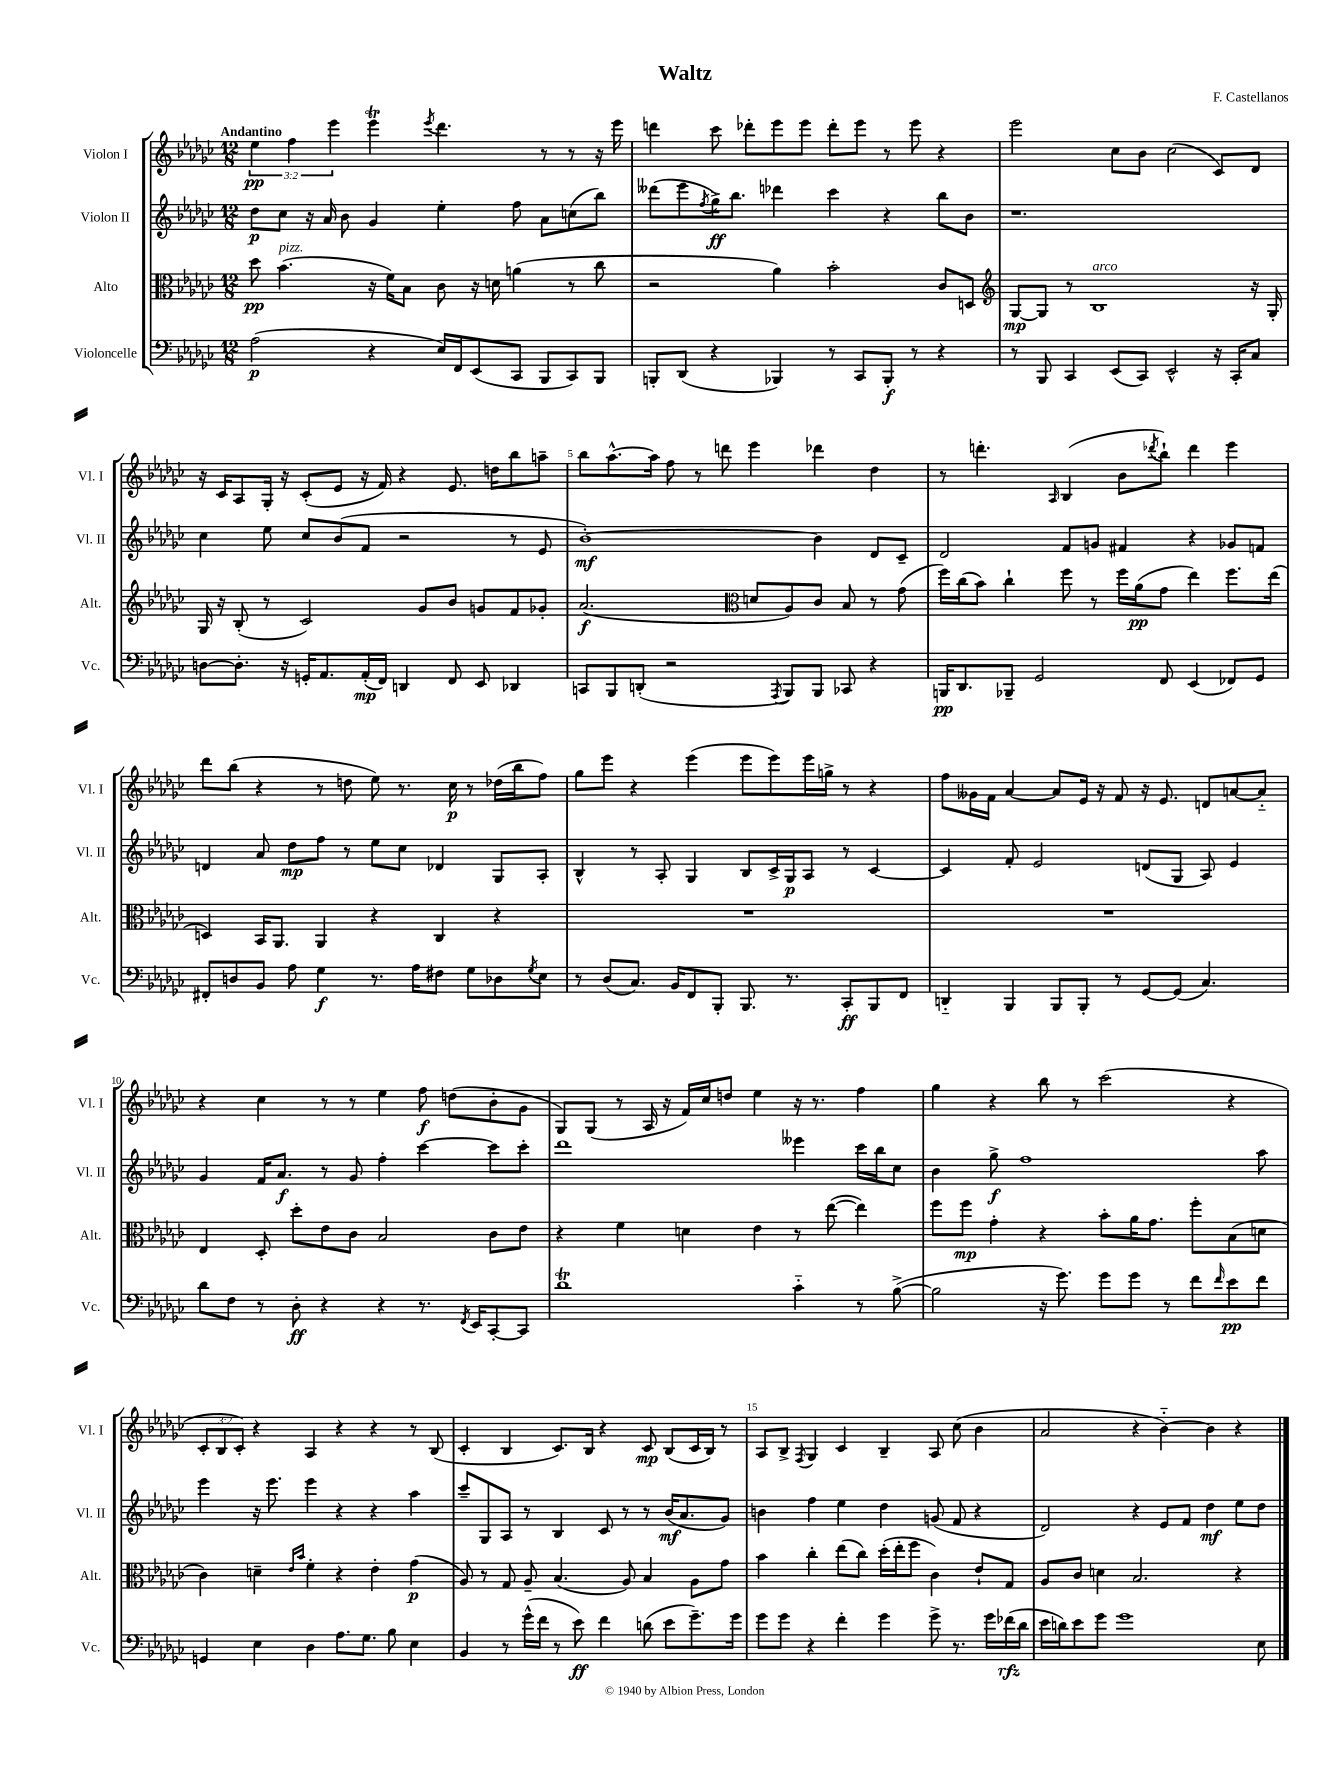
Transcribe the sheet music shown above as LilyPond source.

\header { title = "Waltz" composer = "F. Castellanos" }
<<
\new StaffGroup <<
\new Staff = "s0" \with { instrumentName = "Violon I" shortInstrumentName = "Vl. I" } {
    \clef treble \key ges \major \numericTimeSignature \time 12/8 \override Staff.TupletNumber.text = #tuplet-number::calc-fraction-text \tempo "Andantino"
    \tuplet 3/2 { ees''4\pp f''4 ees'''4 } ees'''4\trill \acciaccatura { ees'''8 } des'''4. r8 r8 r16 ees'''16 |
    d'''4 ces'''8 des'''8-. ees'''8 ees'''8 des'''8-. ees'''8 r8 ees'''8 r4 |
    ees'''2 ces''8 bes'8 ces''2( ces'8) des'8 |
    r16 ces'16 aes8 ges16-. r16 ces'8-.( ees'8 r16 f'16) r4 ees'8. d''16 bes''8 a''8-- |
    bes''8 aes''8.~-^ aes''16 f''8 r8 d'''8 ees'''4 des'''4 des''4 |
    r8 d'''4.-. \grace { aes16 } bes4( bes'8 \acciaccatura { des'''8 } bes''8-!) des'''4 ees'''4 |
    des'''8 bes''8( r4 r8 d''8 ees''8) r8. ces''16\p r8 des''16( bes''16 f''8) |
    ges''8 ees'''8 r4 ees'''4( ees'''8 ees'''8) ees'''16 g''16-> r8 r4 |
    f''8 geses'16 f'16 aes'4~ aes'8 ees'16 r16 f'8 r16 ees'8. d'8 a'8~ a'8-_ |
    r4 ces''4 r8 r8 ees''4 f''8\f d''8( bes'8-. ges'8 |
    ges8) ges8( r8 aes16 r16 f'16) ces''16 d''8 ees''4 r16 r8. f''4 |
    ges''4 r4 bes''8 r8 ces'''2( r4 |
    \tuplet 3/2 { ces'8-. bes8 ces'8-.) } r4 aes4 r4 r4 r8 bes8( |
    ces'4-. bes4 ces'8.) bes16 r4 ces'8\mp bes8( ces'16 bes16) r8 |
    aes8 bes8-> \acciaccatura { f8 } ges4 ces'4 bes4-- aes8 ces''8( bes'4 |
    aes'2 r4 bes'4~-_) bes'4 r4 \bar "|." |
}
\new Staff = "s1" \with { instrumentName = "Violon II" shortInstrumentName = "Vl. II" } {
    \clef treble \key ges \major \numericTimeSignature \time 12/8
    des''8\p ces''8 r16 aes'16 bes'8 ges'4 ees''4-. f''8 aes'8 c''8( bes''8) |
    deses'''8( ees'''8 \acciaccatura { f''8 } ges''16->\ff) bes''8. des'''4 ces'''4 r4 bes''8 bes'8 |
    r1. |
    ces''4 ees''8 ces''8 bes'8( f'8 r2 r8 ees'8 |
    bes'1~-.\mf) bes'4 des'8 ces'8-- |
    des'2 f'8 g'8 fis'4 r4 ges'8 f'8 |
    d'4 aes'8 des''8\mp f''8 r8 ees''8 ces''8 des'4 ges8 aes8-. |
    bes4-^ r8 aes8-. ges4 bes8 ces'16-> ges16\p aes8 r8 ces'4~ |
    ces'4 f'8-. ees'2 d'8( ges8 aes8) ees'4 |
    ges'4 f'16 aes'8.\f r8 ges'8 f''4-. ces'''4~ ces'''8 ces'''8-. |
    des'''1 eeses'''4 ces'''16 bes''16 ces''8 |
    bes'4 ges''8->\f f''1 aes''8 |
    ees'''4 r16 ees'''8. ees'''4 r4 r4 aes''4 |
    ces'''8-- ges8 aes8 r8 bes4 ces'8 r8 r8 bes'16\mf( aes'8. ges'8) |
    b'4 f''4 ees''4 des''4 g'8( f'8 r4 |
    des'2) r4 ees'8 f'8 des''4\mf ees''8 des''8 \bar "|." |
}
\new Staff = "s2" \with { instrumentName = "Alto" shortInstrumentName = "Alt." } {
    \clef alto \key ges \major \numericTimeSignature \time 12/8
    des''8\pp bes'4.^\markup { \italic "pizz." }( r16 f'16) bes8 ces'8 r16 d'16 a'4( r8 ces''8 |
    r2 aes'4) bes'2-. ces'8 d8 |
    \clef treble ges8~\mp ges8 r8 bes1^\markup { \italic "arco" } r16 ges16-. |
    ges16 r16 bes8-.( r8 ces'2) ges'8 bes'8 g'8 f'8 ges'8-. |
    aes'2.\f( \clef alto d'8 aes8) ces'8 bes8 r8 ges'8( |
    f''16) ces''16( bes'8) ces''4-! f''8 r8 f''16 aes'16\pp( ges'8 ees''4) f''8. ees''16( |
    d4) bes,16 aes,8. aes,4 r4 ces4 r4 |
    R1. |
    R1. |
    ees4 des8-. des''8-. ees'8 ces'8 bes2 ces'8 ees'8 |
    r4 f'4 d'4 ees'4 r8 ees''8~( ees''4) |
    f''8 f''8\mp ges'4-. r4 bes'8-. aes'16 ges'8. f''8-. bes8( d'8 |
    ces'4) d'4-- \grace { ees'16 bes'16 } f'4-. r4 ees'4-. ges'4\p( |
    aes8) r8 ges8 aes8-- bes4.( aes8) bes4 aes8 ges'8 |
    bes'4 ces''4-. ees''8( ces''8) des''16-.( ees''16-. f''8 ces'4) ees'8-! ges8 |
    aes8 ces'8 d'4 bes2. r4 \bar "|." |
}
\new Staff = "s3" \with { instrumentName = "Violoncelle" shortInstrumentName = "Vc." } {
    \clef bass \key ges \major \numericTimeSignature \time 12/8
    aes2\p( r4 ees16) f,16 ees,8( ces,8 bes,,8 ces,8) bes,,8 |
    b,,8-. des,8( r4 bes,,4) r8 ces,8 bes,,8-.\f r8 r4 |
    r8 bes,,8 ces,4 ees,8( ces,8) ees,2-^ r16 ces,16-. ces8 |
    d8~ d8.-. r16 g,16-. aes,8. aes,16-.\mp( f,16) d,4 f,8 ees,8 des,4 |
    c,8 bes,,8 d,8-.( r2 \acciaccatura { aes,,8 } bes,,8) bes,,8 ces,8 r4 |
    b,,16\pp des,8. bes,,8-- ges,2 f,8 ees,4( fes,8) ges,8 |
    fis,8-. d8 bes,8 aes8 ges4\f r8. aes16 fis8 ges8 des8 \acciaccatura { ges8 } ees8 |
    r8 des8( ces8.) bes,16 f,8 bes,,8-. bes,,8. r8. ces,8-.\ff bes,,8 f,8 |
    d,4-_ bes,,4 bes,,8 bes,,8-. r8 ges,8~ ges,8( ces4.) |
    des'8 f8 r8 des8-.\ff r4 r4 r8. \acciaccatura { f,8 } ees,16 ces,8~-. ces,8 |
    des'1\trill ces'4-_ r8 bes8~->( |
    bes2 r16 ges'8.) ges'8 ges'8 r8 f'8 \grace { f'16 } ees'8\pp f'8 |
    g,4 ees4 des4 aes8. ges8. bes8 ees4 |
    bes,4 r8 ges'16-^( f'16 r8 ees'8\ff) f'4 d'8( ees'8 ges'8.--) ges'16 |
    ges'8 ges'8 r4 f'4-. ges'4 ges'8-> r8. ges'16 fes'16\rfz( des'16 |
    ees'16 d'16) ees'8 ges'8 ges'1 ees8 \bar "|." |
}
>>
>>
\layout { \context { \Score \override BarNumber.break-visibility = ##(#f #t #t) barNumberVisibility = #(every-nth-bar-number-visible 5) } }
